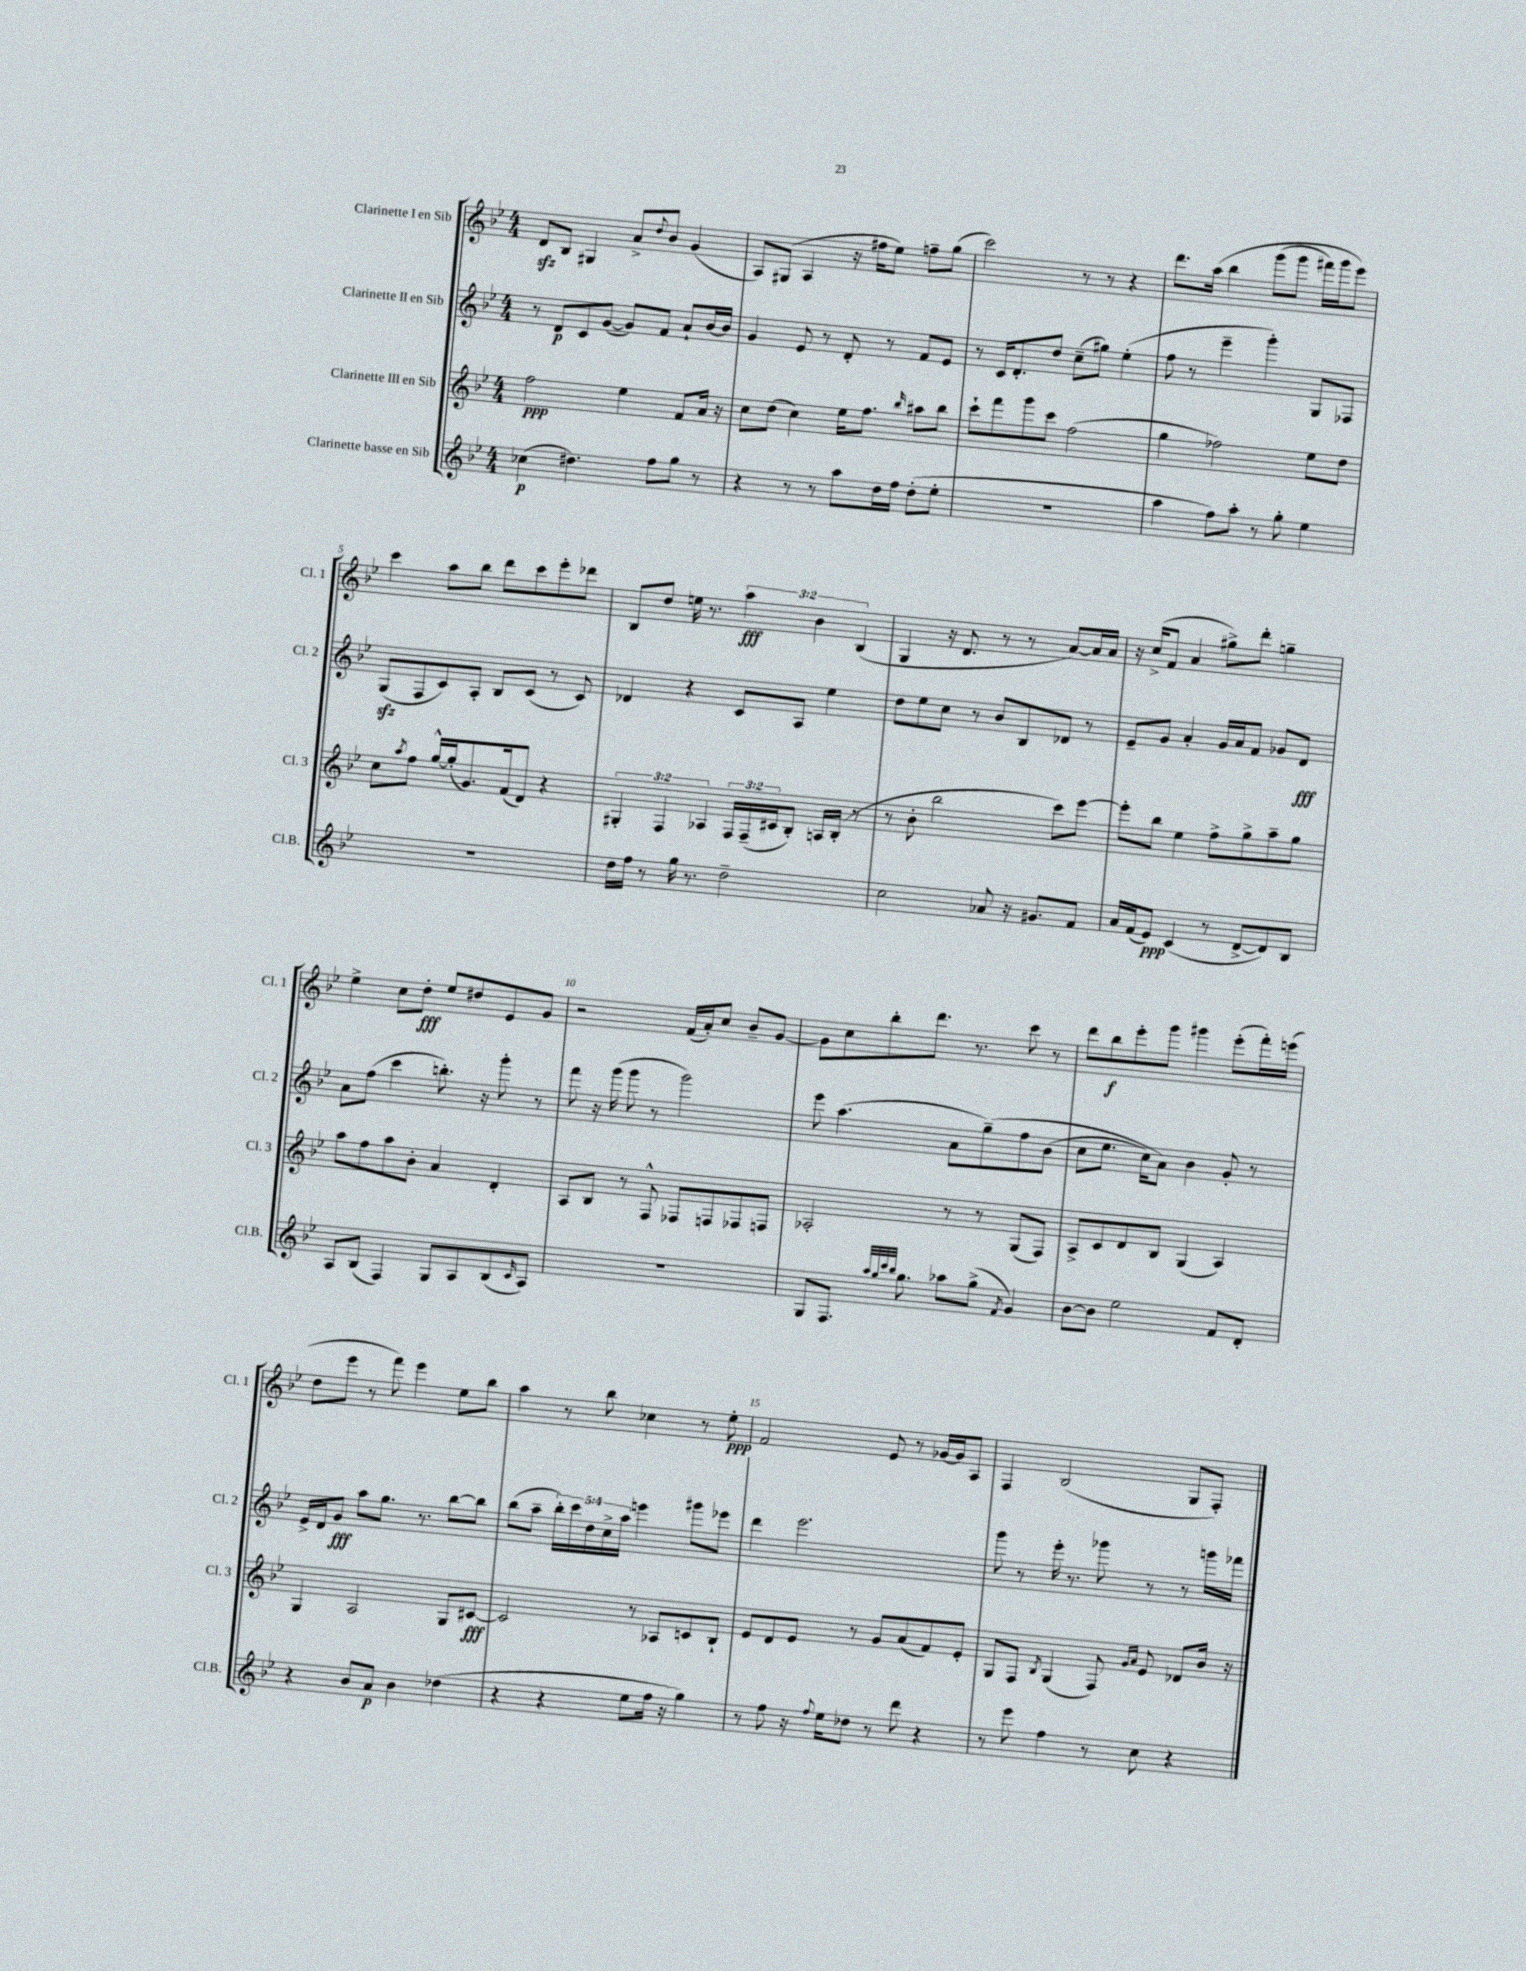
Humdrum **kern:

**kern	**kern	**kern	**kern
*staff4	*staff3	*staff2	*staff1
*clefG2	*clefG2	*clefG2	*clefG2
*k[b-e-]	*k[b-e-]	*k[b-e-]	*k[b-e-]
*M4/4	*M4/4	*M4/4	*M4/4
(4cc-\	2ff\	8r	8d/L
.	.	8d/L	8B-/J
4.dd#\)	.	8c/	4G#/
.	.	([8g/J	.
.	4ee-\	8g/]L)	8a^/L
.	.	.	8qqdd/
8ff\L	.	8f/J	8b-/J
8gg\J	8f/L	8a`/L	(4g/
8r	16a/Jk	[16b-/L	.
.	16r	16b-/]JJ	.
=	=	=	=
4r	8cc\L	4g/	8A/L)
.	(8dd\J	.	(8G#/J
8r	4cc\)	8e-/	4A/
8r	.	8r	.
8aa\L	16ee-\LK	8d'/	16r
.	8.ff\J	.	16ff#\LK
16dd\L	.	8r	8ee-\J)
16ff\JJ	.	.	.
.	16qqbb-/	.	.
(8dd'\L	8aa#\L	8f/L	8ff~\L
8ee-'\J	8bb-\J	8e-/J	(8gg\J
=	=	=	=
1r	8ccc`\L	8r	2ccc\)
.	8fff\	16c/LK	.
.	.	8.d'/	.
.	8ggg\	.	.
.	8ccc\J	8dd/J	.
.	(2ff\	(8cc~\L	8r
.	.	8gg#\J)	8r
.	.	(4ee-'\	4r
=	=	=	=
4aa\	4gg\	8ff\	8.ddd\L
.	.	8r	.
.	.	.	&(16aa\Jk
8ff\L)	2ff-\)	4eee-~\	4bb-\
8aa'\J	.	.	.
8r	.	4ggg'\)	(8ggg\L
8gg'\	.	.	8ggg\J
4ee-\	8ee-\L	8G/L	16fff#\LL)
.	.	.	16ggg\J
.	8dd\J	8F-/J	8eee-\J&)
=	=	=	=
1r	8cc\L	(8G/L	4ccc\
.	8qaa/	.	.
.	8ff\J	8F/	.
.	[16gg^^/LL	8c/)	8aa\L
.	(16gg'/]J	.	.
.	8.g/)	8A'/J	8bb-\J
.	.	8B-/L	8ddd\L
.	(16f/k	.	.
.	8d/J)	(8c/J	8ccc\
.	4r	8r	8eee-'\
.	.	8c/)	8ddd-\J
=	=	=	=
16dd\LL	6G#'/	4d-/	8B-/L
16ff\JJ	.	.	.
8r	.	.	8dd/J
.	6F/	.	.
16gg\	.	4r	16ee\
8.r	.	.	8.r
.	6A-/	.	.
2dd~\	24F/LL	8c/L	6aa\
.	(24F~/	.	.
.	24c#/J	.	.
.	8B-'/J)	8A/J	.
.	.	.	6b-\
.	16A/LL	4ee-\	.
.	(16B-'/JJ	.	.
.	.	.	(6B-/
.	8r	.	.
=	=	=	=
2cc\	8r	8dd\L	4G/
.	8b-'\	8ee-\	.
.	2bb-\	8cc\J	16r
.	.	.	8.d/
.	.	8r	.
8a-/	.	8b-/L	8r
16r	.	8B-/	8r
8.g#/L	.	.	.
.	8ccc\L)	8d-/J	[8a/L)
8f/J	[8eee-\J	8r	16a/]L
.	.	.	16a/JJ
=	=	=	=
16a/LL	8eee-'\]L	8e-~/L	16r
(16f/J	.	.	(16cc^/LK
8e-/J)	8bb-\J	8g/J	8f/J
(4c/	4ee-\	4a'/	4a/
8r	8ff^\L	16g/LL	8gg#^\L)
.	.	16a/J	.
[8d^/L	8gg^\	8f/J	8ddd'\J
8d/])	8aa~\	8g-/L	4gg~\
8B-/J	8gg\J	8d/J	.
=	=	=	=
8A/L	8aa\L	8a\L	4ee-^\
(8B-/J	8ff\	(8ff\J	.
4F/)	8aa\	4ccc\	8cc\L
.	8b-'\J	.	8dd'\J
8G/L	4a/	8.bb'\)	8ee-/L
8A/	.	.	8dd#/
.	.	16r	.
(8B-/	4d'/	8ggg'\	8e-/
16qqc/	.	.	.
8A/J)	.	8r	8g/J
=	=	=	=
1r	8A/L	8fff\	2r
.	8B-/J	16r	.
.	.	(16ggg\	.
.	8r	8ggg\	.
.	8F^^/	8r	.
.	8F-/L	2ggg\)	(16f/LL
.	.	.	16a'/J)
.	8F/	.	8cc/J
.	8F-/	.	8b-~/L
.	8F/J	.	[8g/J
=	=	=	=
8G/L	2A-'/	8eee-\	8g\]L
8.F/J	.	(4.aa\	8cc\
.	.	.	8bb-'\
32qqaa/LLL	.	.	.
32qqgg/	.	.	.
32qqccc/	.	.	.
32qqbb-/JJJ	.	.	.
8.gg\	.	.	.
.	.	.	8.ddd\J
8aa-\L	8r	8a\L	.
.	.	.	8.r
(8gg^\J	8r	&(8gg~\)	.
8qf/	.	.	.
4g/)	(8G/L	8ff\	8ccc\
.	8F/J)	(8b-\J	8r
=	=	=	=
[8b-\L	8A^/L	8cc\L	8ddd\L
8b-\]J	8c/	8.ee-\J	8bb-\
2ee-\	8d/	.	8eee-'\
.	.	16cc\LK)	.
.	8B-/J	8a\J&)	8ggg\J
.	(4G/	4b-\	4ggg#\
8f/L	4A/)	8g'/	(8eee-'\L
8d'/J	.	8r	16fff'\L)
.	.	.	(16eee\JJ
=	=	=	=
4r	4G/	16e-^/LL	8dd\L
.	.	16d/J	.
.	.	8g/J	8eee-\J
8b-/L	2A/	8aa\L	8r
8a/J	.	8.gg\J	8fff\)
4b-\	.	.	4eee-\
.	.	8.r	.
(4dd-\	8G/L	[8bb-\L	8ee-\L
.	[8c#/J	8bb-\]J	8bb-\J
=	=	=	=
4r	2c#/]	(8bb-\L	4aa\
.	.	8aa~\J	.
4r	.	20bb-'\LL)	8r
.	.	20ccc\	.
.	.	20dd\	.
.	.	.	8bb-\
.	.	20cc^\	.
.	.	20aa\JJ	.
8ee-\L	8r	4eee\	4cc-\
16ff\Jk	8A-/L	.	.
16r	.	.	.
4gg\)	8c/	8ggg#\L	8r
.	8B-`/J	8eee-\J	8ee-'\
=	=	=	=
8r	8e-/L	4ddd\	2f/
8ff\	8d/	.	.
16r	8e-/J	2.eee-\	.
8qqff/	.	.	.
16ee-\LK	.	.	.
8dd-\J	8r	.	.
8r	8g/L	.	8e-/
8ddd\	(8a/	.	8r
4r	8f/)	.	[16g-/LL
.	.	.	16g-/]J
.	8e-'/J	.	8A/J
=	=	=	=
8r	8G/L	8ggg\	4F/
8eee-\	8F/J	8r	.
.	8qB-/	.	.
4ff\	(4G/	16eee-'\	(2B-/
.	.	8.r	.
8r	8F/)	8ggg-\	.
.	16qqg/LL	.	.
.	16qqa/JJ	.	.
8cc\	8e-/	8r	.
4r	8d-/L	8r	8G/L
.	16b-/Jk	16ggg\LL	8F'/J)
.	16r	16fff-\JJ	.
==	==	==	==
*-	*-	*-	*-
